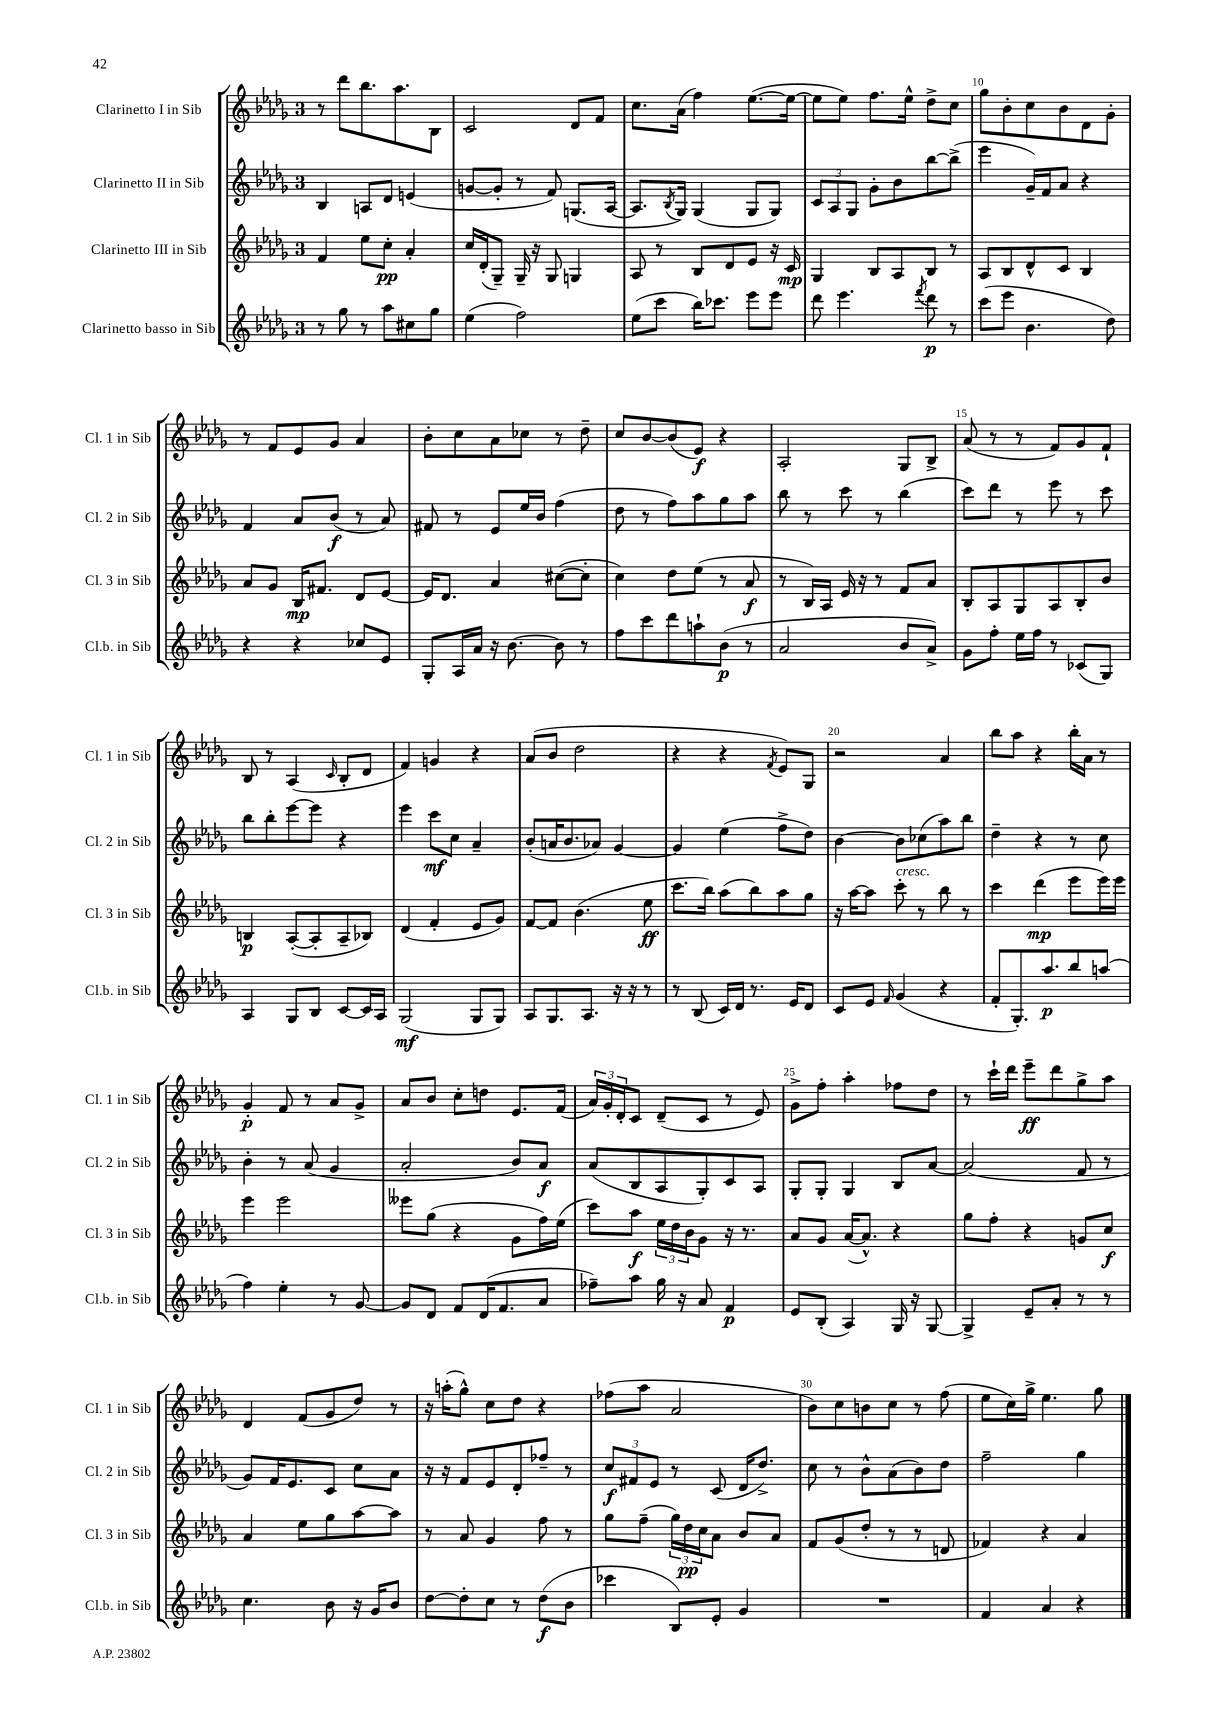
<<
\new StaffGroup <<
\new Staff = "s0" \with { instrumentName = "Clarinetto I in Sib" shortInstrumentName = "Cl. 1 in Sib" } {
    \clef treble \key des \major \once \override Staff.TimeSignature.style = #'single-digit \time 3/4
    r8 des'''8 bes''8. aes''8. bes8 |
    c'2 des'8 f'8 |
    c''8. aes'16( f''4) ees''8.~( ees''16~ |
    ees''8 ees''8) f''8. ees''16-^ des''8-> c''8 |
    ges''8 bes'8-. c''8 bes'8 des'8 ges'8-. |
    r8 f'8 ees'8 ges'8 aes'4 |
    bes'8-. c''8 aes'8 ces''8 r8 des''8-- |
    c''8 bes'8~ bes'8( ees'8\f) r4 |
    aes2-. ges8 bes8-> |
    aes'8( r8 r8 f'8) ges'8 f'8-! |
    bes8 r8 aes4( \grace { c'16 } bes8-. des'8 |
    f'4) g'4 r4 |
    aes'8( bes'8 des''2 |
    r4 r4 \acciaccatura { f'8 } ees'8) ges8 |
    r2 aes'4 |
    bes''8 aes''8 r4 bes''16-. aes'16 r8 |
    ges'4-.\p f'8 r8 aes'8 ges'8-> |
    aes'8 bes'8 c''8-. d''8 ees'8. f'16( |
    \tuplet 3/2 { aes'16) ges'16-. des'16-. } c'8 des'8--( c'8 r8 ees'8) |
    ges'8-> f''8-. aes''4-. fes''8 des''8 |
    r8 c'''16-! des'''16 ees'''8--\ff des'''8 ges''8-> aes''8 |
    des'4 f'8( ges'8 des''8) r8 |
    r16 a''16-.( ges''8-^) c''8 des''8 r4 |
    fes''8( aes''8 aes'2 |
    bes'8) c''8 b'8 c''8 r8 f''8( |
    ees''8 c''16) ges''16-> ees''4. ges''8 \bar "|." |
}
\new Staff = "s1" \with { instrumentName = "Clarinetto II in Sib" shortInstrumentName = "Cl. 2 in Sib" } {
    \clef treble \key des \major \once \override Staff.TimeSignature.style = #'single-digit \time 3/4
    bes4 a8 des'8 e'4( |
    g'8~ g'8-. r8 f'8) g8.( aes16~ |
    aes8. \acciaccatura { bes8 } ges16) ges4( ges8 ges8) |
    \tuplet 3/2 { c'8 aes8 ges8 } ges'8-. bes'8 bes''8~ bes''8->( |
    ees'''4 ges'16--) f'16 aes'8 r4 |
    f'4 aes'8 bes'8\f( r8 aes'8) |
    fis'8 r8 ees'8 ees''16 bes'16 f''4( |
    des''8 r8 f''8) aes''8 ges''8 aes''8 |
    bes''8 r8 c'''8 r8 bes''4( |
    c'''8) des'''8 r8 ees'''8 r8 c'''8 |
    bes''8 bes''8-. ees'''8~ ees'''8 r4 |
    ees'''4 c'''8\mf c''8 aes'4-- |
    bes'8-.( a'16 bes'8. aes'8) ges'4~ |
    ges'4 ees''4( f''8-> des''8) |
    bes'4~ bes'8 ces''8( aes''8) bes''8 |
    des''4-- r4 r8 c''8 |
    bes'4-. r8 aes'8( ges'4 |
    aes'2-. bes'8) aes'8\f |
    aes'8( bes8 aes8 ges8-.) c'8 aes8 |
    ges8-. ges8-. ges4 bes8 aes'8~ |
    aes'2( f'8 r8 |
    ges'8) f'16 ees'8. c'8 c''8 aes'8 |
    r16 r16 f'8 ees'8 des'8-. fes''8-- r8 |
    \tuplet 3/2 { c''8\f fis'8 ees'8 } r8 c'8( des'16 des''8.->) |
    c''8 r8 bes'8-^ aes'8( bes'8) des''8 |
    f''2-- ges''4 \bar "|." |
}
\new Staff = "s2" \with { instrumentName = "Clarinetto III in Sib" shortInstrumentName = "Cl. 3 in Sib" } {
    \clef treble \key des \major \once \override Staff.TimeSignature.style = #'single-digit \time 3/4
    f'4 ees''8 c''8-.\pp aes'4-. |
    c''16 des'16-.( ges8--) ges16-- r16 ges8 g4 |
    aes8 r8 bes8 des'8 ees'8 r16 c'16\mp |
    ges4 bes8 aes8 bes8 r8 |
    aes8 bes8 des'8-^ c'8 bes4 |
    aes'8 ges'8 bes16\mp fis'8. des'8 ees'8~ |
    ees'16 des'8. aes'4 cis''8~( cis''8-. |
    c''4) des''8 ees''8( r8 aes'8\f |
    r8 bes16) aes16 ees'16 r16 r8 f'8 aes'8 |
    bes8-. aes8 ges8 aes8 bes8-. bes'8 |
    b4\p aes8~-.( aes8-. aes8-- bes8) |
    des'4( f'4-. ees'8 ges'8) |
    f'8~ f'8 bes'4.( ees''8\ff |
    c'''8. bes''16) aes''8( bes''8) aes''8 ges''8 |
    r16 aes''16~ aes''8 c'''8-.^\markup { \italic "cresc." } r8 bes''8 r8 |
    c'''4 des'''4\mp( ees'''8 ees'''16) ees'''16 |
    ees'''4 ees'''2 |
    eeses'''8 ges''8( r4 ges'8 f''16) ees''16( |
    c'''8) aes''8\f \tuplet 3/2 { ees''16 des''16 bes'16 } ges'8 r16 r8. |
    aes'8 ges'8 aes'16~( aes'8.-^) r4 |
    ges''8 f''8-. r4 g'8 c''8\f |
    aes'4 ees''8 ges''8 aes''8~ aes''8 |
    r8 aes'8 ges'4 f''8 r8 |
    ges''8 f''8--( \tuplet 3/2 { ges''16) des''16\pp c''16 } aes'8 bes'8 aes'8 |
    f'8 ges'8( des''8-. r8 r8 d'8 |
    fes'4) r4 aes'4 \bar "|." |
}
\new Staff = "s3" \with { instrumentName = "Clarinetto basso in Sib" shortInstrumentName = "Cl.b. in Sib" } {
    \clef treble \key des \major \once \override Staff.TimeSignature.style = #'single-digit \time 3/4
    r8 ges''8 r8 aes''8 cis''8 ges''8 |
    ees''4( f''2) |
    ees''8( c'''8 bes''16) ces'''8. ees'''8 ees'''8 |
    des'''8 ees'''4. \acciaccatura { f'''8 } des'''8\p r8 |
    c'''8( ees'''8 bes'4. des''8) |
    r4 r4 ces''8 ees'8 |
    ges8-. aes16 aes'16 r16 bes'8.~ bes'8 r8 |
    f''8 c'''8 des'''8 a''8-! bes'8\p( r8 |
    aes'2 bes'8 aes'8->) |
    ges'8 f''8-. ees''16 f''16 r8 ces'8( ges8) |
    aes4 ges8 bes8 c'8~ c'16 aes16 |
    ges2\mf( ges8 ges8) |
    aes8 ges8. aes8. r16 r16 r8 |
    r8 bes8( c'16) des'16 r8. ees'16 des'8 |
    c'8 ees'8 \grace { f'16 } ges'4( r4 |
    f'8-. ges8.-.) aes''8.\p bes''8 a''8( |
    f''4) ees''4-. r8 ges'8~ |
    ges'8 des'8 f'8 des'16( f'8. aes'8 |
    fes''8--) aes''8 ges''16 r16 aes'8 f'4\p |
    ees'8 bes8-.( aes4) ges16 r16 ges8~ |
    ges4-> ees'8-- aes'8-. r8 r8 |
    c''4. bes'8 r16 ges'16 bes'8 |
    des''8~ des''8-. c''8 r8 des''8\f( bes'8 |
    ces'''4 bes8) ees'8-. ges'4 |
    R2. |
    f'4 aes'4 r4 \bar "|." |
}
>>
>>
\layout { \context { \Score currentBarNumber = #6 \override BarNumber.break-visibility = ##(#f #t #t) barNumberVisibility = #(every-nth-bar-number-visible 5) } }
